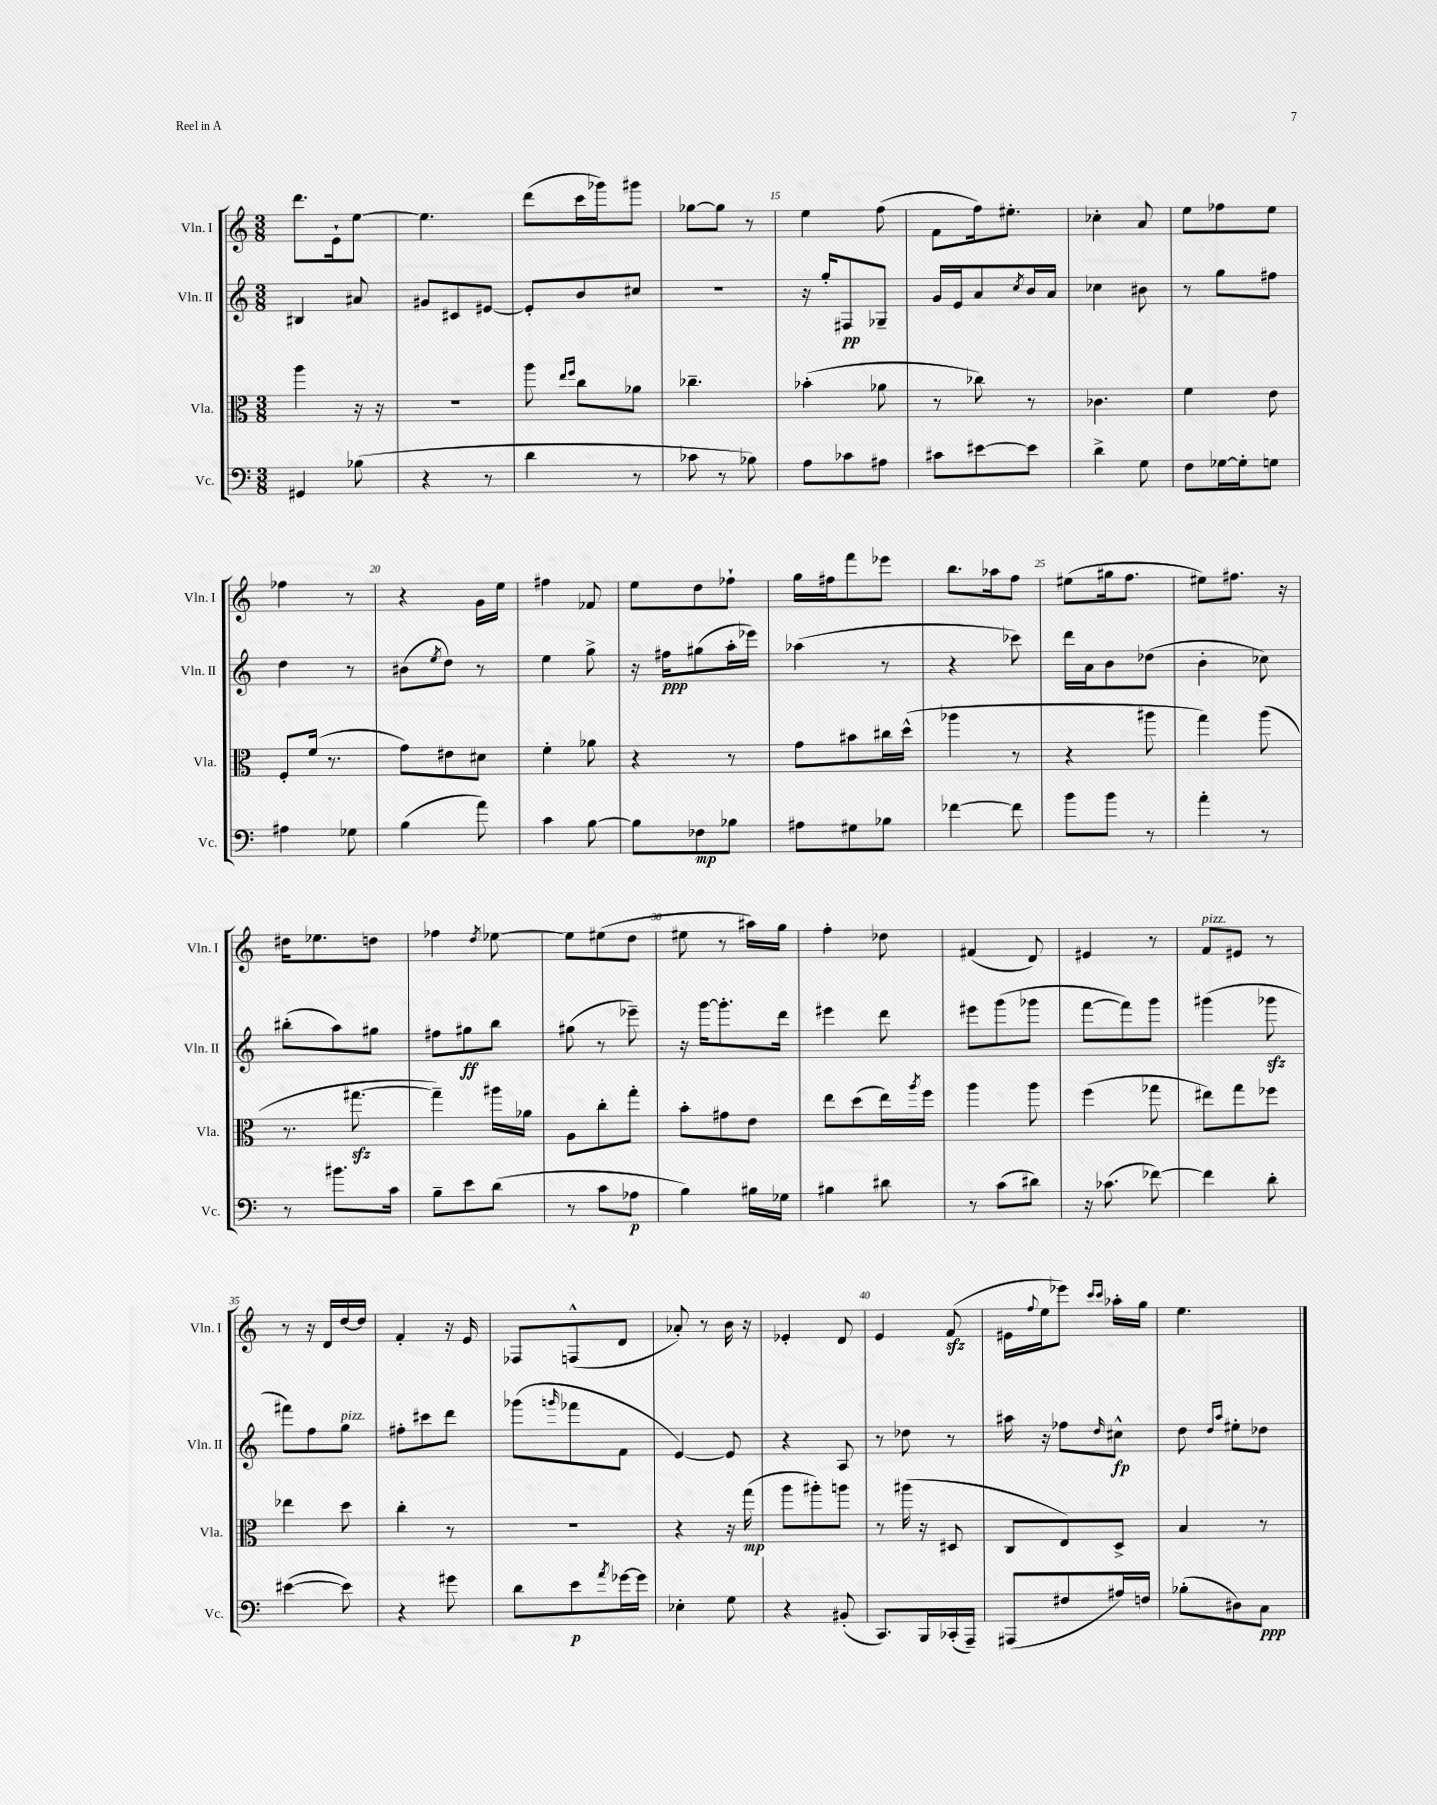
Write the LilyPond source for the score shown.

<<
\new StaffGroup <<
\new Staff = "s0" \with { instrumentName = "Vln. I" shortInstrumentName = "Vln. I" } {
    \clef treble \key c \major \numericTimeSignature \time 3/8
    d'''8. e'16-! e''8~ |
    e''4. |
    d'''8( c'''16 ges'''16) gis'''8 |
    ges''8~ ges''8 r8 |
    e''4 f''8( |
    f'8 f''16) eis''8.-. |
    ces''4-. a'8 |
    e''8 fes''8 e''8 |
    fes''4 r8 |
    r4 g'16 e''16 |
    fis''4 fes'8 |
    e''8 d''8 fes''8-! |
    g''16 fis''16 f'''8 ees'''8 |
    b''8. aes''16 f''8 |
    eis''8( gis''16 f''8. |
    eis''8) fis''8. r16 |
    dis''16 ees''8. d''8 |
    fes''4 \acciaccatura { d''8 } ees''8~ |
    ees''8 eis''8( d''8 |
    eis''8 r8 ais''16) g''16 |
    f''4-. des''8 |
    fis'4( d'8) |
    eis'4 r8 |
    f'8^\markup { \italic "pizz." } eis'8 r8 |
    r8 r16 d'16 d''16~ d''16 |
    f'4-. r16 e'16 |
    fes8 f8-^( d'8 |
    aes'8-.) r8 b'16 r16 |
    ees'4-. d'8 |
    e'4 f'8\sfz( |
    eis'16 \appoggiatura { f''8 } e''16 ees'''8) \grace { c'''16 c'''16 } aes''16-. g''16 |
    e''4. \bar "|." |
}
\new Staff = "s1" \with { instrumentName = "Vln. II" shortInstrumentName = "Vln. II" } {
    \clef treble \key c \major \numericTimeSignature \time 3/8
    bis4 ais'8 |
    gis'8 cis'8 eis'8~ |
    eis'8-. b'8 cis''8 |
    R4. |
    r16 g''16-. fis8\pp ges8-- |
    g'16 e'16 a'8 \acciaccatura { c''8 } b'16 a'16 |
    ces''4 bis'8 |
    r8 g''8 fis''8 |
    d''4 r8 |
    bis'8( \acciaccatura { e''8 } d''8) r8 |
    e''4 g''8-> |
    r16 fis''16\ppp gis''8( a''16-. ees'''16) |
    aes''4( r8 |
    r4 ces'''8) |
    d'''16 a'16 b'8 des''8( |
    b'4-. ces''8) |
    bis''8-.( a''8) gis''8 |
    fis''8 gis''8\ff b''8 |
    gis''8( r8 ees'''8--) |
    r16 g'''16~ g'''8.-. d'''16 |
    eis'''4 d'''8 |
    eis'''8 g'''8( ges'''8 |
    f'''8~ f'''8) g'''8 |
    gis'''4( ges'''8\sfz |
    fis'''8) f''8 g''8^\markup { \italic "pizz." } |
    fis''8-. cis'''8 d'''8 |
    ges'''8( \grace { g'''16 } fes'''8 f'8 |
    e'4~) e'8 |
    r4 a8 |
    r8 des''8 r8 |
    ais''16 r16 fes''8 \grace { d''16 } cis''8-^\fp |
    d''8 \grace { d''16 a''16 } eis''8-. des''8 \bar "|." |
}
\new Staff = "s2" \with { instrumentName = "Vla." shortInstrumentName = "Vla." } {
    \clef alto \key c \major \numericTimeSignature \time 3/8
    a''4 r16 r16 |
    R4. |
    a''8 \grace { e''16 f''16 } c''8 aes'8 |
    ces''4.-- |
    bes'4-.( aes'8 |
    r8 ces''8) r8 |
    ces'4. |
    f'4 e'8 |
    f8-. f'16( r8. |
    g'8) eis'8 dis'8 |
    f'4-. aes'8 |
    r4 r8 |
    g'8 bis'8 cis''16 d''16-^( |
    aes''4 r8 |
    r4 ais''8 |
    g''4) a''8( |
    r8. gis''8.~\sfz |
    gis''4--) ais''16 aes'16 |
    a8 c''8-. g''8-. |
    b'8-. gis'8 e'8 |
    e''8 d''8( e''16) \acciaccatura { a''8 } f''16 |
    a''4 a''8 |
    f''4( ges''8 |
    eis''8) g''8 fes''8 |
    ees''4 d''8 |
    c''4-. r8 |
    R4. |
    r4 r16 g''16\mp( |
    a''8 ais''8-.) a''8 |
    r8 ais''16( r16 dis8 |
    c8 e8) d8-> |
    b4 r8 \bar "|." |
}
\new Staff = "s3" \with { instrumentName = "Vc." shortInstrumentName = "Vc." } {
    \clef bass \key c \major \numericTimeSignature \time 3/8
    gis,4 bes8( |
    r4 r8 |
    d'4 r8 |
    ces'8 r8 bes8) |
    a8 ces'8 ais8 |
    cis'8 eis'8~ eis'8 |
    d'4-> g8 |
    f8 ges16~ ges16-. g8 |
    ais4 ges8 |
    b4( a'8) |
    c'4 b8~ |
    b8 fes8\mp bes8 |
    ais8 gis8 bes8 |
    fes'4~ fes'8 |
    b'8 b'8 r8 |
    a'4-. r8 |
    r8 bis'8. c'16 |
    b8-- e'8 d'8( |
    r8 c'8 aes8\p |
    b4) bis16 ges16 |
    bis4 dis'8 |
    r8 c'8( dis'8) |
    r16 ces'8.( fes'8~) |
    fes'4 d'8-. |
    eis'4~( eis'8) |
    r4 gis'8 |
    d'8 e'8\p \acciaccatura { a'8 } ges'16~ ges'16 |
    ees4-. g8 |
    r4 bis,8-.( |
    c,8.) b,,16 ces,16-.( a,,16--) |
    ais,,8( fis8 ais16) f16 |
    bes8-.( dis8) c8\ppp \bar "|." |
}
>>
>>
\layout { \context { \Score currentBarNumber = #11 \override BarNumber.break-visibility = ##(#f #t #t) barNumberVisibility = #(every-nth-bar-number-visible 5) } }
